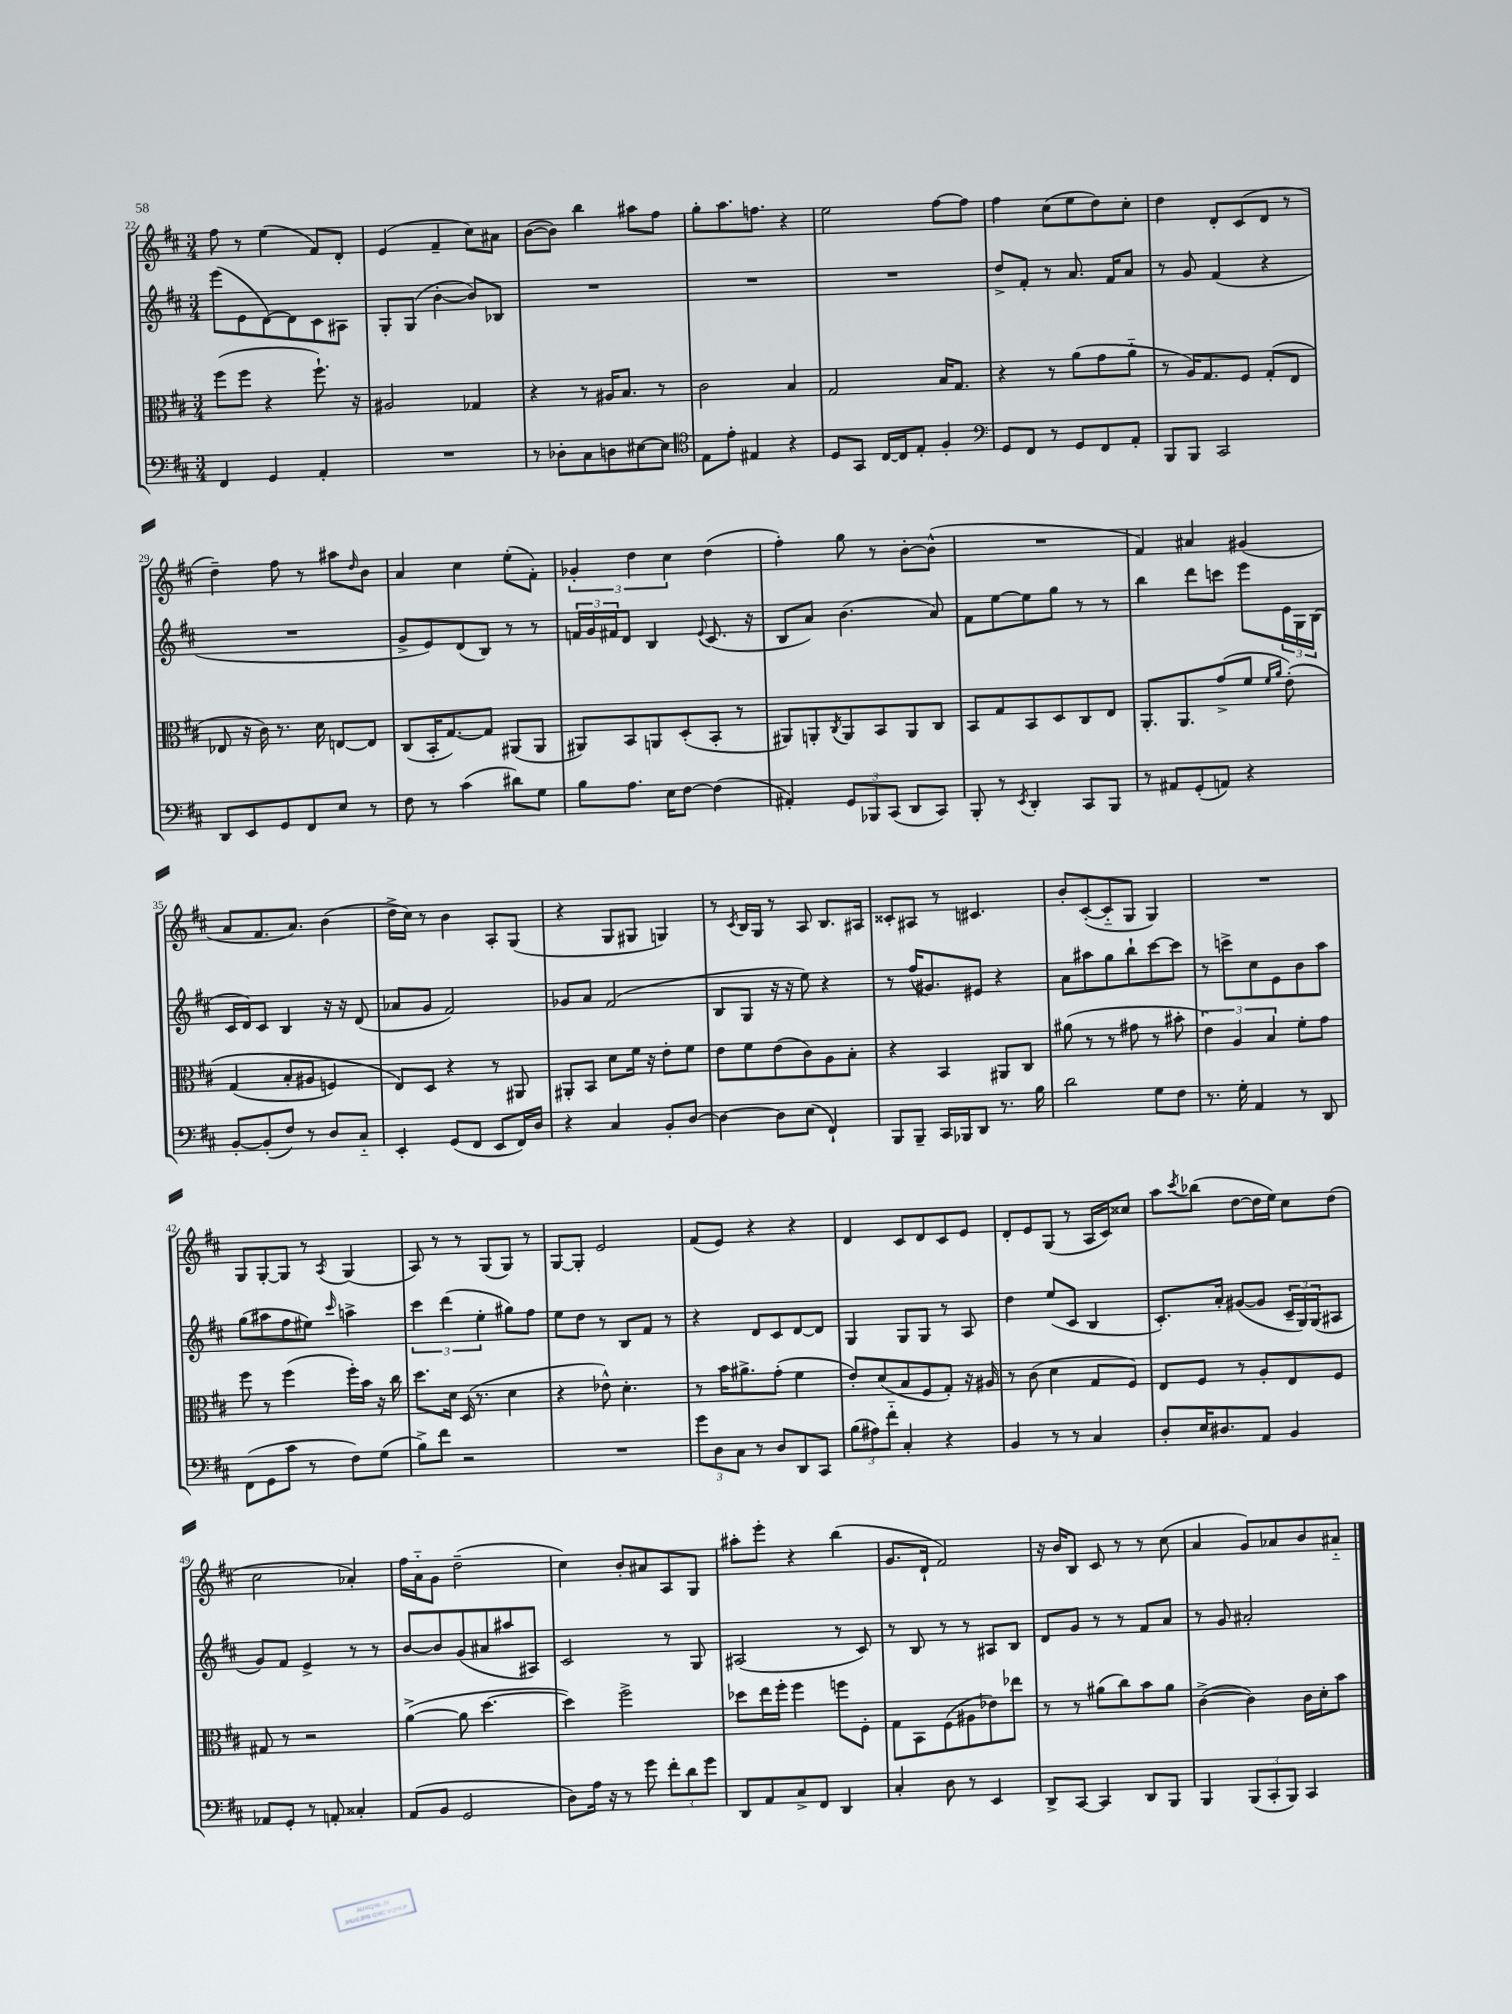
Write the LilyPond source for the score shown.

<<
\new StaffGroup <<
\new Staff = "s0" {
    \clef treble \key d \major \numericTimeSignature \time 3/4
    fis''8 r8 e''4( fis'8) d'8-. |
    e'4( fis'4-- cis''8) ais'8 |
    b'8~( b'8) b''4 ais''8 fis''8 |
    g''8-. a''8. f''8. r4 |
    e''2 fis''8~ fis''8 |
    fis''4 cis''8( e''8 d''8) cis''8-. |
    d''4 d'8-. cis'8( d'8 r8 |
    d''4--) fis''8 r8 ais''8 \grace { d''16 } b'8 |
    a'4 cis''4 e''8-.( fis'8-.) |
    \tuplet 3/2 { ges'4-. d''4 cis''4 } d''4( |
    fis''4-.) g''8 r8 b'8~-. b'8-^( |
    R2. |
    fis'4) ais'4 gis'4( |
    a'8 fis'8. a'8.) b'4( |
    d''16-> cis''16) r8 b'4 a8-. g8( |
    r4 g8 gis8 g4) |
    r8 \acciaccatura { cis'8 } b16 g16 r8 a8 b8. ais16 |
    cisis'8-. ais8 r8 cis'4. |
    b'8-. cis'8~-.( cis'8-_ g8 g4) |
    R2. |
    g8 g8~-. g8 r8 \acciaccatura { a8 } g4( |
    a8) r8 r8 g8( g8) r8 |
    g8~ g8-. e'2 |
    fis'8( e'8) r4 r4 |
    d'4 cis'8 d'8 cis'8 e'8 |
    d'8-. e'8 g8( r8 a16 cis'16) cisis''8 |
    a''8 \acciaccatura { cis'''8 } bes''8( d''8~ d''16 e''16) cis''8 d''8( |
    cis''2 aes'4-.) |
    fis''16 a'16-_ g'8 d''2--( |
    cis''4) b'8-. ais'8 a8 g8 |
    ais''8-. e'''8-. r4 b''4( |
    g'8. d'16-! fis'2) |
    r16 b'16 b8 cis'8 r8 r8 cis''8( |
    a'4 g'8) aes'8 b'8 ais'8-_ \bar "|." |
}
\new Staff = "s1" {
    \clef treble \key d \major \numericTimeSignature \time 3/4
    e'''8( e'8 d'8~) d'8 cis'8 ais8 |
    g8-. g8( b'4~-. b'8) bes8 |
    R2. |
    R2. |
    R2. |
    d''8-> fis'8-. r8 a'8. fis'16 a'8 |
    r8 g'8 fis'4( r4 |
    R2. |
    g'8-> e'8) d'8( b8) r8 r8 |
    \tuplet 3/2 { f'16 g'16 fis'16 } d'8 b4 \appoggiatura { e'8 } cis'8.( r16 |
    b8 a'8) b'4.( a'8) |
    fis'8 e''8~ e''8 g''8 r8 r8 |
    b''4 d'''8 c'''8 e'''8 \tuplet 3/2 { e'16 g16 b16( } |
    cis'16 d'16) cis'8 b4 r16 r16 d'8( |
    aes'8 g'8 fis'2) |
    ges'8 a'8 fis'2( |
    b8 g8 r16 r16 e''8) r4 |
    r8 fis''16( gis'8.) eis'8 r4 |
    a'8 ais''8 g''8 b''8-! cis'''8~ cis'''8 |
    r8 c'''8-> cis''8 e'8 b'8 a''8 |
    g''8( ais''8 fis''8 eis''8) \grace { cis'''16 } a''4-> |
    \tuplet 3/2 { cis'''4 d'''4( e''4-. } gis''8) fis''8 |
    e''8 d''8 r8 b8 fis'8 r8 |
    r4 d'8 cis'8 d'8~ d'8 |
    g4 g8 g8 r8 a8 |
    d''4 e''8( cis'8 b4 |
    cis'8.-.) a'16-. gis'8~( gis'8 \tuplet 3/2 { cis'16-- g16) g16( } ais8 |
    g'8) fis'8 e'4-> r8 r8 |
    b'8~ b'8 g'8( ais'8 ais''8 ais8) |
    cis'2 r8 g8 |
    ais2( r8 cis'8) |
    r8 b8 r8 r8 ais8 b8 |
    d'8 g'8 r8 r8 fis'8 a'8 |
    r8 g'8 ais'2-. \bar "|." |
}
\new Staff = "s2" {
    \clef alto \key d \major \numericTimeSignature \time 3/4
    fis''8( fis''8 r4 fis''8.-!) r16 |
    ais2 ges4 |
    r4 r8 ais16 b8. r8 |
    cis'2 b4 |
    g2 b16 g8. |
    r4 r8 a'8( g'8 a'8-_ |
    r8 a16) g8. fis8 g8-.( e8 |
    ees8 r16 cis'16) r8. d'16 e8~ e8 |
    cis8( b,16-. g8.~) g8 ais,8( ais,8 |
    ais,8) b,8 a,8 d8-.( b,8-. r8 |
    ais,8) a,8-. \acciaccatura { cis8 } a,8 b,8 a,8 cis8 |
    b,8 g8 b,8 d8 cis8 e8 |
    a,8.-. a,8. g'8->( fis'8 \grace { fis'16 a'16 } e'8-.)\( |
    g4( b8-. ais8 f4) |
    e8\) d8 r4 r8 ais,8 |
    ais,8-. b,8 d'8 fis'16 r16 e'8-. fis'8 |
    e'8 fis'8 e'8( cis'8) a8 b8-. |
    r4 b,4 ais,8 cis8 |
    ais'8( r8 r8 gis'8 r8 bis'8-. |
    \tuplet 3/2 { e'4) a4 b4 } fis'8-. g'8 |
    fis''8 r8 fis''4( fis''16-.) b'16 r16 cis''16 |
    d''8. d'16 d16( r8. d'4 |
    r4 ees'8-^) d'4.-. |
    r8 b'16 ais'8.-> g'8-.( fis'4 |
    e'8-.) d'8( b8 fis8 g8-.) r16 ais16 |
    r8 cis'8( d'4 g8 fis8) |
    e8 fis8 r8 a8-. e8 fis8 |
    gis8 r8 r2 |
    a'4~->( a'8 d''4.~ |
    d''4) fis''2-> |
    des''8 e''16 fis''16-. fis''4 f''8 fis8-. |
    g8 b,8 fis8( ais8 ees'8) ees''8 |
    r8 r8 ais'8( cis''8) b'8 ais'8 |
    cis'4~->( cis'4) cis'16 d'16-. b'8 \bar "|." |
}
\new Staff = "s3" {
    \clef bass \key d \major \numericTimeSignature \time 3/4
    fis,4 g,4 a,4-. |
    R2. |
    r8 des8-. cis8 d8 eis8~ eis8 |
    \clef tenor e8 e'8-. eis4 r4 |
    d8 g,8 cis16~ cis16 e8-. fis4-. |
    \clef bass g,8 fis,8 r8 g,8 fis,8 a,8-. |
    b,,8 b,,8 cis,2 |
    d,8 e,8 g,8 fis,8 e8 r8 |
    fis8 r8 cis'4( dis'8) g8 |
    b8 a8. e16 fis8~ fis4( |
    ais,4-.) \tuplet 3/2 { g,8 bes,,8 cis,8( } d,8 cis,8) |
    b,,8-. r8 \acciaccatura { e,8 } d,4-. cis,8 b,,8 |
    r8 ais,8 g,8-.( a,8) r4 |
    b,8~-. b,8-.( fis8) r8 d8 cis8-_ |
    e,4-. g,8( fis,8 e,8 fis,16) d16 |
    r4 cis4 b,8-. d8~ |
    d4~ d8 e8( fis,4-!) |
    b,,8 b,,8-- cis,16 bes,,16 d,8 r8. b16 |
    d'2 g8 fis8 |
    r8. g16-. a,4 r8 d,8 |
    fis,8( g,8 cis'8 r8 fis8) g8( |
    b8->) fis'8 r2 |
    R2. |
    \tuplet 3/2 { g'8 d8 cis8 } r8 d8 d,8 cis,8 |
    \tuplet 3/2 { b8( ais8) fis'8-_ } cis4-. r4 |
    b,4 r8 r8 cis4 |
    d8-. e16 dis8. a,8 b,4 |
    aes,8 g,8-. r8 a,8-. cisis4-. |
    a,8( b,8 g,2 |
    d8) a16 r16 r8 g'8 \tuplet 3/2 { fis'8-. d'8 g'8 } |
    d,8 a,8 cis8-> fis,8 d,4 |
    cis4-. d8 r8 e,4 |
    d,8-> cis,8~ cis,4 d,8 b,,8 |
    b,,4 \tuplet 3/2 { b,,8( cis,8-. b,,8) } cis,4 \bar "|." |
}
>>
>>
\layout { \context { \Score currentBarNumber = #22 } }
